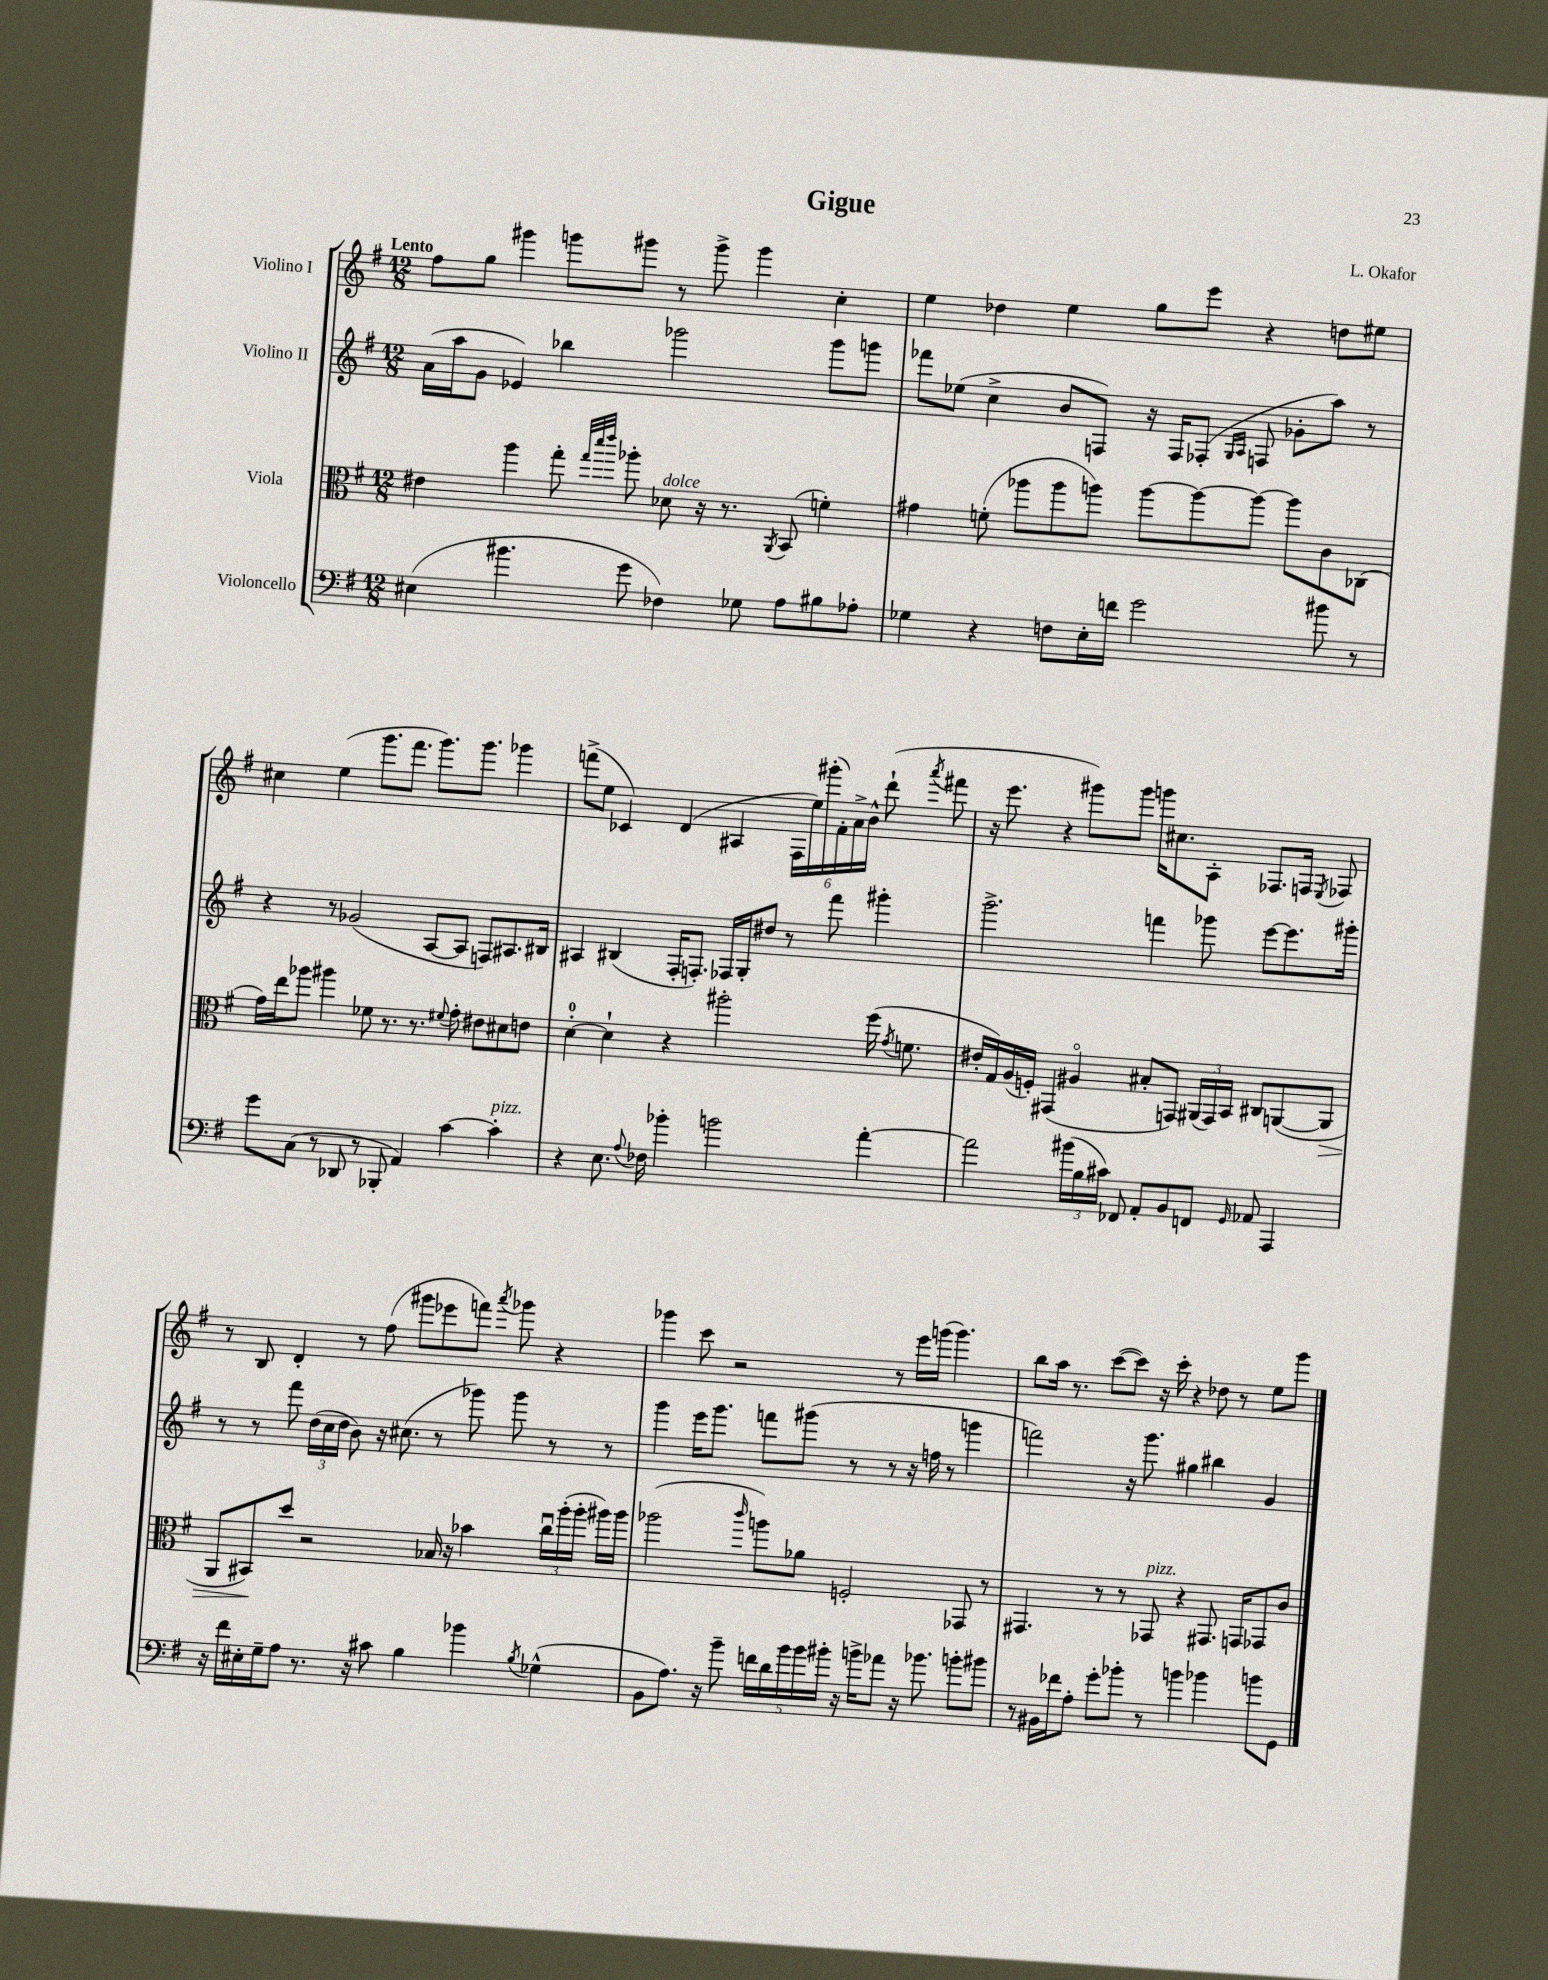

**kern	**kern	**dynam	**kern	**kern
*part4	*part3	*part3	*part2	*part1
*staff4	*staff3	*staff3	*staff2	*staff1
*I"Violoncello	*I"Viola	*	*I"Violino II	*I"Violino I
*clefF4	*clefC3	*	*clefG2	*clefG2
*k[f#]	*k[f#]	*	*k[f#]	*k[f#]
*M12/8	*M12/8	*	*M12/8	*M12/8
=1	=1	=1	=1	=1
!	!	!	!	!LO:TX:a:B:t=Lento
(4E#X\	4e#X\	.	(16a\LL	8ff#\L
.	.	.	16aa\J	.
.	.	.	8g\J	8gg\J
4.b#X\	4aa\	.	4e-X/)	4ggg#X\
.	8gg'\	.	4bb-X\	8gggn\L
.	32qqgg/LLL	.	.	.
.	32qqddd/	.	.	.
.	32qqeee/JJJ	.	.	.
8g\	8aa-X'\	.	.	8ggg#X\J
!	!LO:TX:a:i:t=dolce	!	!	!
4F-X\)	8d-X\	.	2ggg-X\	8r
.	16r	.	.	8ggg#^\
.	8.r	.	.	.
8G-X\	.	.	.	4ggg#\
.	8qAA/	.	.	.
8A\L	(8BB/	.	.	.
8B#X\	4fn'\)	.	8ggg-\L	4cc'\
8A-X'\J	.	.	8gggn\J	.
=2	=2	=2	=2	=2
4G-X\	4g#X\	.	8fff-X\L	4ee\
.	.	.	(8ee-X\J	.
4r	(8fn'\	.	4cc^\	4dd-X\
.	8aa-X\L	.	.	.
8Fn\L	8aa-\	.	8b/L	4ee\
16E'\L	8aan\J)	.	8Fn/J)	.
16fn\JJ	.	.	.	.
2g\	[8aa\L	.	16r	8gg\L
.	.	.	16F/KL	.
.	8aa\_	.	(8F-X'/J	8eee\J
.	.	.	16qqG/LL	.
.	.	.	16qqA/JJ	.
.	8aa\J_	.	8Fn/	4r
.	8aa\L]	.	8g-X'\L	.
8b#X\	8c\	.	8aa\J)	8ddn\L
8r	(8C-X\J	.	8r	8ee#X\J
!!LO:LB:g=z
=3	=3	=3	=3	=3
8g\L	16g\LL)	.	4r	4cc#X\
.	16ee\J	.	.	.
(8C\J	8aa-X\J	.	.	.
8r	4aa#X\	.	8r	(4ee\
8DD-X/	.	.	(2g-X/	.
8r	8f-X\	.	.	8.ggg\L
8BBB-X'/	8.r	.	.	.
.	.	.	.	8.fff#\J
4AA/)	.	.	.	.
.	8.r	.	.	.
.	.	.	[8A/L	8.ggg\L)
.	8qqf#X/	.	.	.
[4c\	8g'\	.	8A/J]	.
.	.	.	.	8.ggg\J
.	8e#X\L	.	8Fn/L)	.
!LO:TX:a:i:t=pizz.	!	!	!	!
4c'\]	8d#X\	.	8.A#X/	4ggg-X\
.	8en\J	.	.	.
.	.	.	16B#X/Jk	.
=4	=4	=4	=4	=4
4r	[4d'\	.	4A#X/	(8fffn^\L
.	.	.	.	8ee\J
8.E\	4d`\]	.	(4B#X/	4c-X/)
8qqA/	.	.	.	.
16F-X\	.	.	.	.
4b-X'\	4r	.	16F#'/KL	(4d/
.	.	.	8.Fn'/J)	.
2bn\	2aa#X'\	.	16F-X/LL	4A#X/
.	.	.	16G'/J	.
.	.	.	8dd#X/J	.
.	.	.	8r	24F#\LL
.	.	.	.	24ee\)
.	.	.	.	(24ggg#X'\
.	.	.	8fff#\	24f#'\)
.	.	.	.	24a^\
.	.	.	.	24b^^\JJ
[4a'\	(16ff#\	.	4ggg#X'\	(8ddd`\
.	8qg/	.	.	.
.	8.fn\	.	.	.
.	.	.	.	8qaaa/
.	.	.	.	8fff#X\
=5	=5	=5	=5	=5
2a\]	16e#X'/LL	.	2.ggg^\	16r
.	16G/)	.	.	8.eee\
.	(16A/	.	.	.
.	16Fn'/JJ)	.	.	.
.	(4GG#X/	.	.	4r
(24b#X\LL	4A#X/	.	.	8ggg#X\L)
24B\	.	.	.	.
24c#X\JJ)	.	.	.	.
8FF-X/	.	.	.	8ggg#\J
8AA'/L	8B#X'/L	.	4fffn\	16gggn\KL
.	.	.	.	8.cc#X\
8BB/	8GGn/J)	.	.	.
8FFn/J	(24AA#X/LL	.	8ggg-X\	8A'\J
.	24GG/)	.	.	.
.	24BB/JJ	.	.	.
16qqGG/	.	.	.	.
8AA-X/	8C#X/L	.	[8eee\L	8.F-X/L
4AAA/	([8AAn/	.	8.eee\]	.
.	.	.	.	16Fn/Jk
.	.	.	.	8qE/
!	!	!LO:HP:b	!	!
.	8AA/J]	>	.	8F-X/
.	.	.	16ggg#X'\Jk	.
!!LO:LB:g=z
=6	=6	=6	=6	=6
16r	8AA/L	.	8r	8r
16f#\LL	.	.	.	.
16E#X'\	8BB#X/)	.	8r	8B/
16G~\J	.	.	.	.
8A\J	8dd/J	]	8fff#\	4d'/
8.r	2r	.	(24dd\LL	.
.	.	.	24cc\	.
.	.	.	24dd\JJ	.
.	.	.	8b\)	8r
16r	.	.	.	.
8c#X\	.	.	16r	(8ff#\
.	.	.	(8.cc#X\	.
4B\	.	.	.	8ggg#X\L
.	16B-X/	.	8r	8eee-X\
.	16r	.	.	.
4b-X\	4b-X\	.	8ggg-X\)	8fffn\J)
.	.	.	.	8qaaa/
.	.	.	8ggg-\	8ggg-X\
8qB/	.	.	.	.
(4G-X^^\	24ccu\LL	.	8r	4r
.	(24aa'\	.	.	.
.	24aa'\JJ	.	.	.
.	16aa#X\LL)	.	8r	.
.	16aa#\JJ	.	.	.
=7	=7	=7	=7	=7
8BB\L	(2aa-X\	.	4ggg\	4ggg-X\
8.A\J)	.	.	.	.
.	.	.	16eee\KL	8ccc\
16r	.	.	8.ggg\J	.
8b~\	.	.	.	2r
.	16qqccc/	.	.	.
20fn\LL	8aan\L)	.	8fffn\L	.
20d\	.	.	.	.
20b\	.	.	.	.
.	8a-X\J	.	(8ggg#X\J	.
20b\	.	.	.	.
20b#X'\JJ	.	.	.	.
16r	2Fn'/	.	8r	.
16bn^\KL	.	.	.	.
8a-X\J	.	.	8r	8r
16r	.	.	16r	16eee\LL
8.b-X\	.	.	16ffn\	(16gggn\JJ
.	.	.	8r	4.ggg\)
8bn'\L	8GG-X/	.	4gggn\	.
8b#X\J	8r	.	.	.
=8	=8	=8	=8	=8
8r	4.GG#X/	.	2fffn\)	8bb\L
16BB#X\LL	.	.	.	16aa\Jk
16f-X\J	.	.	.	8.r
8A'\J	.	.	.	.
8g'\L	8r	.	.	([8ccc\L
8b-X'\J	8r	.	16r	8ccc\J])
.	.	.	8.ggg\	.
!	!LO:TX:a:i:t=pizz.	!	!	!
8r	8GG-X/	.	.	16r
.	.	.	.	16ccc'\
4bn\	4r	.	4gg#X\	4r
4b-X\	8.GG#X/	.	4bb#X\	8dd-X\
.	.	.	.	8r
.	16GGn/KL	.	.	.
8bn\L	8GG-X/	.	4g/	8ee\L
8GG\J	8c/J	.	.	8ggg\J
==	==	==	==	==
*-	*-	*-	*-	*-
